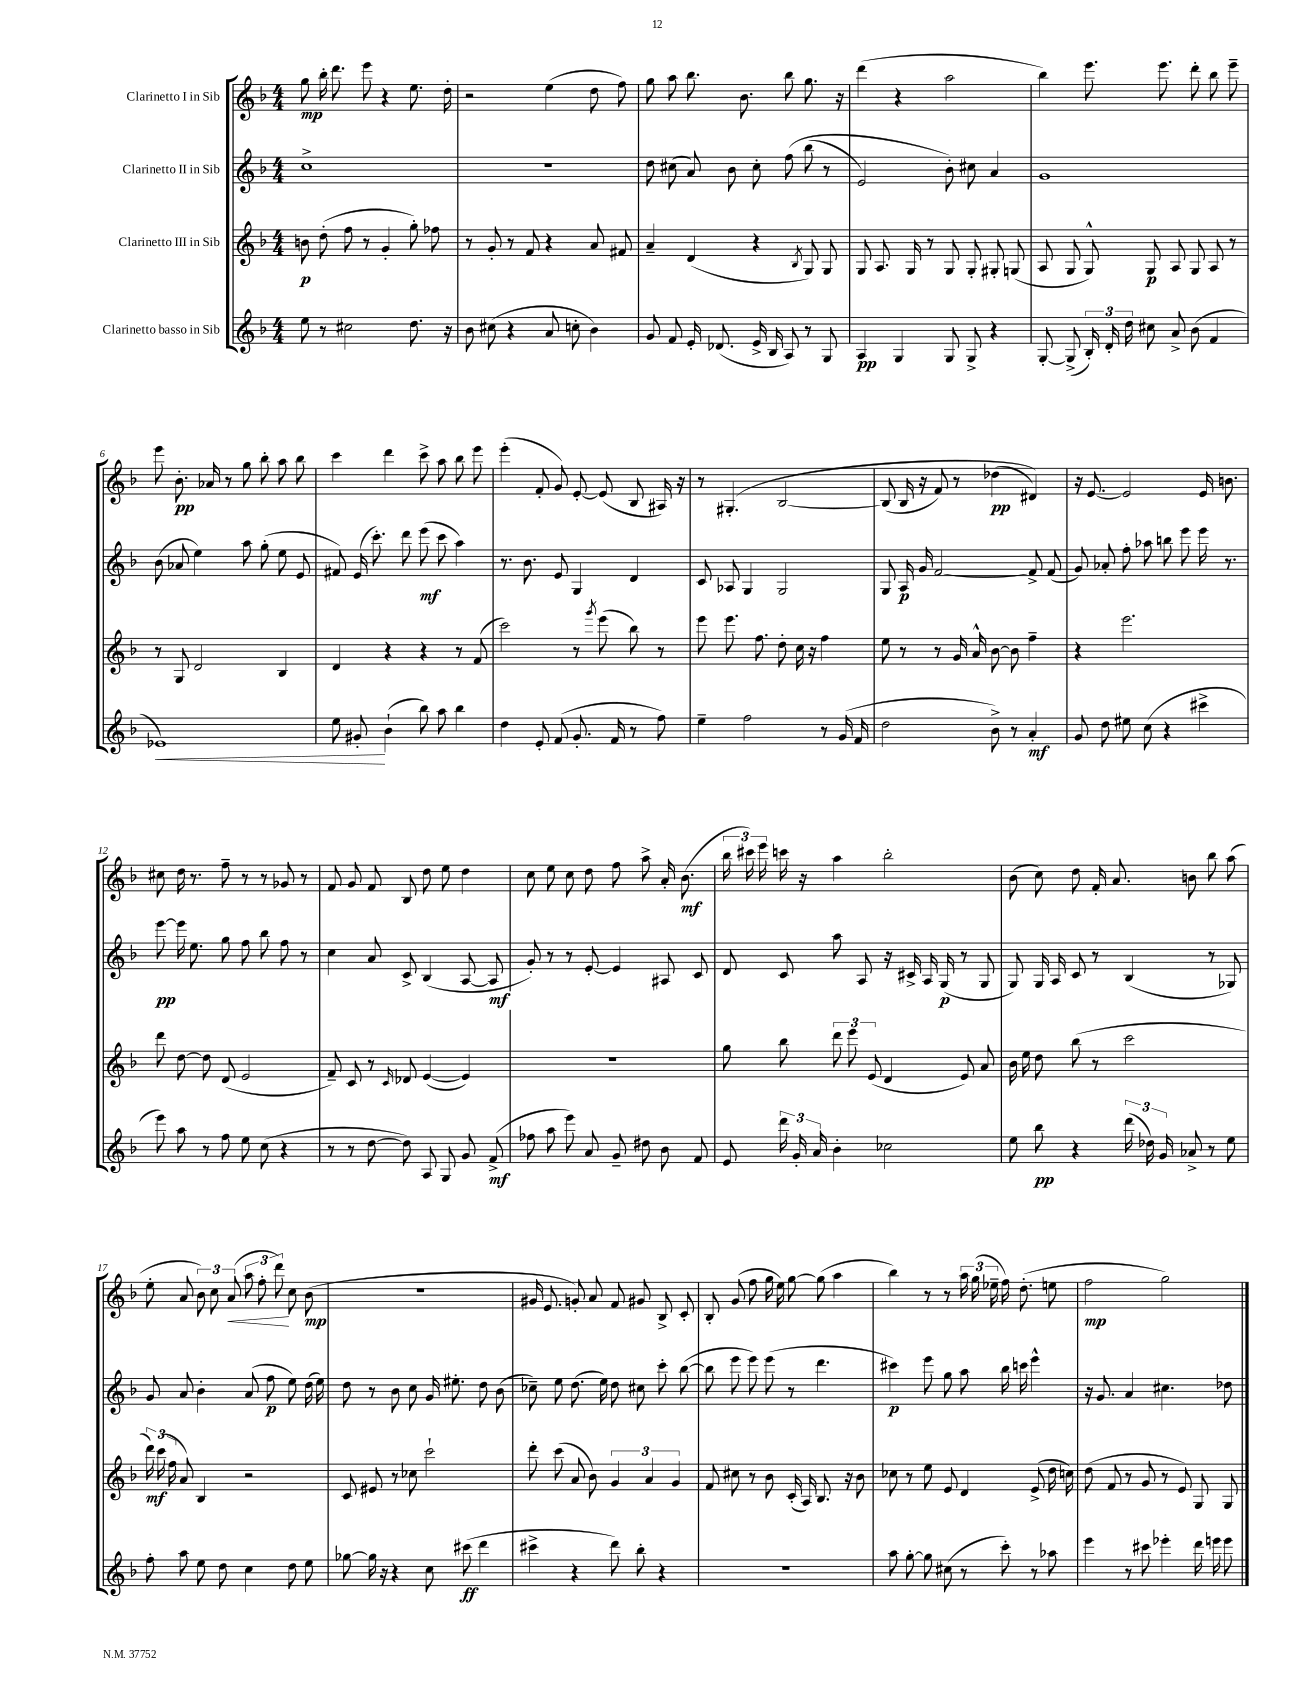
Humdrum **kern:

**kern	**dynam	**kern	**dynam	**kern	**dynam	**kern	**dynam
*part4	*part4	*part3	*part3	*part2	*part2	*part1	*part1
*staff4	*staff4	*staff3	*staff3	*staff2	*staff2	*staff1	*staff1
*I"Clarinetto basso in Sib	*	*I"Clarinetto III in Sib	*	*I"Clarinetto II in Sib	*	*I"Clarinetto I in Sib	*
*clefG2	*	*clefG2	*	*clefG2	*	*clefG2	*
*k[b-]	*	*k[b-]	*	*k[b-]	*	*k[b-]	*
*M4/4	*	*M4/4	*	*M4/4	*	*M4/4	*
=1	=1	=1	=1	=1	=1	=1	=1
8ee\	.	8bn\	p	1cc^	.	8gg\	mp
8r	.	(8dd'\	.	.	.	16bb-'\	.
.	.	.	.	.	.	8.ddd\	.
2cc#X\	.	8ff\	.	.	.	.	.
.	.	8r	.	.	.	8eee\	.
.	.	4g'/	.	.	.	4r	.
8.dd\	.	8gg'\)	.	.	.	8.ee\	.
.	.	8ff-X\	.	.	.	.	.
16r	.	.	.	.	.	16dd'\	.
=2	=2	=2	=2	=2	=2	=2	=2
8b-\	.	8r	.	1r	.	2r	.
(8cc#X\	.	8g'/	.	.	.	.	.
4r	.	8r	.	.	.	.	.
.	.	8f/	.	.	.	.	.
8a/	.	4r	.	.	.	(4ee\	.
8ccn'\	.	.	.	.	.	.	.
4b-\)	.	8a/	.	.	.	8dd\	.
.	.	8f#X/	.	.	.	8ff\)	.
=3	=3	=3	=3	=3	=3	=3	=3
8g/	.	4a~/	.	8dd\	.	8gg\	.
8f/	.	.	.	(8cc#X\	.	8aa\	.
16e'/	.	(4d/	.	8a/)	.	8.bb-\	.
(8.d-X/	.	.	.	.	.	.	.
.	.	.	.	8b-\	.	.	.
.	.	.	.	.	.	8.b-\	.
16e^/	.	4r	.	8cc#'\	.	.	.
16B-/	.	.	.	.	.	.	.
8A/)	.	.	.	(8ff\	.	8bb-\	.
.	.	8qB-/	.	.	.	.	.
8r	.	8G/)	.	(8bb-\	.	8.gg\	.
8G/	.	8G/	.	8r	.	.	.
.	.	.	.	.	.	16r	.
=4	=4	=4	=4	=4	=4	=4	=4
4A/	pp	8G/	.	2e/)	.	(4ddd\	.
.	.	8.A/	.	.	.	.	.
4G/	.	.	.	.	.	4r	.
.	.	16G/	.	.	.	.	.
.	.	8r	.	.	.	.	.
8G/	.	8G/	.	8b-'\)	.	2aa\	.
8G^/	.	8G'/	.	8cc#X\	.	.	.
4r	.	8G#X'/	.	4a/	.	.	.
.	.	(8Gn/	.	.	.	.	.
=5	=5	=5	=5	=5	=5	=5	=5
[8G'/	.	8A/	.	1g	.	4bb-\)	.
(8G^/]	.	8G/	.	.	.	.	.
24B-'/)	.	8G^^/)	.	.	.	8.eee\	.
24d'/	.	.	.	.	.	.	.
24dd\	.	.	.	.	.	.	.
8cc#X\	.	8G/	p	.	.	.	.
.	.	.	.	.	.	8.eee\	.
8a^/	.	8A/	.	.	.	.	.
(8b-\	.	8G/	.	.	.	8ddd'\	.
4f/	.	8A/	.	.	.	8bb-\	.
.	.	8r	.	.	.	8eee~\	.
!!LO:LB:g=z
=6	=6	=6	=6	=6	=6	=6	=6
!	!LO:HP:b	!	!	!	!	!	!
1e-X)	<	8r	.	(8b-\	.	8eee\	.
.	.	8G/	.	8a-X/	.	8.b-'\	pp
.	.	2d/	.	4ee\)	.	.	.
.	.	.	.	.	.	16a-X/	.
.	.	.	.	.	.	8r	.
.	.	.	.	8aa\	.	8gg\	.
.	.	.	.	(8gg'\	.	8bb-'\	.
.	.	4B-/	.	8ee\	.	8aa\	.
.	.	.	.	8e/	.	8bb-\	.
=7	=7	=7	=7	=7	=7	=7	=7
8ee\	.	4d/	.	8f#X/)	.	4ccc\	.
8g#X'/	.	.	.	(16e/	.	.	.
.	.	.	.	8.ccc'\)	.	.	.
(4b-`\	[	4r	.	.	.	4ddd\	.
.	.	.	.	8ddd\	.	.	.
8bb-\)	.	4r	.	(8eee\	mf	8ccc^\	.
8aa\	.	.	.	8ccc\	.	8aa\	.
4bb-\	.	8r	.	4aa\)	.	8bb-\	.
.	.	(8f/	.	.	.	8eee\	.
=8	=8	=8	=8	=8	=8	=8	=8
4dd\	.	2ccc\)	.	8.r	.	(4eee'\	.
.	.	.	.	8.b-\	.	.	.
8e'/	.	.	.	.	.	8f'/	.
(8f/	.	.	.	8e/	.	8g/)	.
8.g'/	.	8r	.	4G/	.	[8e'/	.
.	.	8qggg/	.	.	.	.	.
.	.	(8eee\	.	.	.	(8e/]	.
16f/	.	.	.	.	.	.	.
8r	.	8bb-\)	.	4d/	.	8B-/	.
8ff\)	.	8r	.	.	.	16A#X/)	.
.	.	.	.	.	.	16r	.
=9	=9	=9	=9	=9	=9	=9	=9
4ee~\	.	8eee\	.	8c/	.	8r	.
.	.	8.eee\	.	8A-X/	.	(4.G#X'/	.
2ff\	.	.	.	4G/	.	.	.
.	.	8.ff\	.	.	.	.	.
.	.	8dd'\	.	2G/	.	[2B-/	.
.	.	16cc\	.	.	.	.	.
.	.	16r	.	.	.	.	.
8r	.	4ff\	.	.	.	.	.
(16g/	.	.	.	.	.	.	.
16f/	.	.	.	.	.	.	.
=10	=10	=10	=10	=10	=10	=10	=10
2dd\	.	8ee\	.	8G/	.	(8B-/]	.
.	.	8r	.	16A/	p	16B-/	.
.	.	.	.	16g/	.	16r	.
.	.	8r	.	[2f/	.	8f/)	.
.	.	16g/	.	.	.	8r	.
.	.	16a^^/	.	.	.	.	.
8b-^\)	.	[8b-\	.	.	.	(4dd-X\	pp
8r	.	8b-\]	.	.	.	.	.
4a'/	mf	4ff~\	.	8f^/]	.	4d#X/))	.
.	.	.	.	(8f/	.	.	.
=11	=11	=11	=11	=11	=11	=11	=11
8g/	.	4r	.	8g/)	.	16r	.
.	.	.	.	.	.	[8.e/	.
8dd\	.	.	.	8a-X'/	.	.	.
8ee#X\	.	2.eee\	.	8ff'\	.	2e/]	.
(8cc\	.	.	.	8aa-X\	.	.	.
4r	.	.	.	8bbn\	.	.	.
.	.	.	.	8eee\	.	.	.
4ccc#X^\	.	.	.	16eee\	.	16e/	.
.	.	.	.	8.r	.	8.bn\	.
!!LO:LB:g=z
=12	=12	=12	=12	=12	=12	=12	=12
8eee\)	.	8ddd\	.	[8eee\	pp	8cc#X\	.
8aa\	.	[8dd\	.	16eee\]	.	16dd\	.
.	.	.	.	8.ee\	.	8.r	.
8r	.	8dd\]	.	.	.	.	.
8ff\	.	(8d/	.	8gg\	.	8ff~\	.
8ee\	.	2e/	.	8ff\	.	8r	.
(8cc\	.	.	.	8bb-\	.	8r	.
4r	.	.	.	8ff\	.	8g-X/	.
.	.	.	.	8r	.	8r	.
=13	=13	=13	=13	=13	=13	=13	=13
8r	.	8f~/)	.	4cc\	.	8f/	.
8r	.	8c/	.	.	.	8g/	.
[8dd\	.	8r	.	8a/	.	8f/	.
.	.	16qqc/	.	.	.	.	.
8dd\])	.	8d-X/	.	8c^/	.	8B-/	.
8A/	.	([4e/	.	(4B-/	.	8dd\	.
8G/	.	.	.	.	.	8ee\	.
8g/	.	4e/])	.	[8A/	.	4dd\	.
(8f^/	mf	.	.	8A/]	mf	.	.
=14	=14	=14	=14	=14	=14	=14	=14
8ff-X\	.	1r	.	8g'/)	.	8cc\	.
8aa\	.	.	.	8r	.	8ee\	.
8eee\)	.	.	.	8r	.	8cc\	.
8a/	.	.	.	[8e'/	.	8dd\	.
8g~/	.	.	.	4e/]	.	8ff\	.
8dd#X\	.	.	.	.	.	8aa^\	.
8b-\	.	.	.	8A#X/	.	16a'/	.
.	.	.	.	.	.	(8.b-\	mf
8f/	.	.	.	8c/	.	.	.
=15	=15	=15	=15	=15	=15	=15	=15
8e/	.	8gg\	.	8d/	.	24bb-\	.
.	.	.	.	.	.	24ccc#X\)	.
.	.	.	.	.	.	24eee\	.
24ddd\	.	8bb-\	.	8c/	.	16cccn\	.
24g'/	.	.	.	.	.	.	.
.	.	.	.	.	.	16r	.
24a/	.	.	.	.	.	.	.
4b-'\	.	12ddd\	.	8aa\	.	4aa\	.
.	.	12eee\	.	.	.	.	.
.	.	.	.	8A/	.	.	.
.	.	(12e/	.	.	.	.	.
2cc-X\	.	4d/	.	16r	.	2bb-'\	.
.	.	.	.	16c#X^/	.	.	.
.	.	.	.	16A/	.	.	.
.	.	.	.	(16G/	p	.	.
.	.	8e/)	.	8r	.	.	.
.	.	8a/	.	8G/	.	.	.
=16	=16	=16	=16	=16	=16	=16	=16
8ee\	.	16b-\	.	8G/)	.	(8b-\	.
.	.	16ee\	.	.	.	.	.
8bb-\	pp	8dd\	.	16G/	.	8cc\)	.
.	.	.	.	16A/	.	.	.
4r	.	(8bb-\	.	8c/	.	8dd\	.
.	.	8r	.	8r	.	16f'/	.
.	.	.	.	.	.	8.a/	.
(24ddd\	.	2ccc\	.	(4B-/	.	.	.
24dd-X\)	.	.	.	.	.	.	.
24g/	.	.	.	.	.	.	.
8a-X^/	.	.	.	.	.	8bn\	.
8r	.	.	.	8r	.	8bb-\	.
8ee\	.	.	.	8G-X/)	.	(8aa\	.
!!LO:LB:g=z
=17	=17	=17	=17	=17	=17	=17	=17
8ff'\	.	24ddd\)	mf	8g/	.	8ee'\	.
.	.	(24ccc\	.	.	.	.	.
.	.	24ff\	.	.	.	.	.
8aa\	.	8a/)	.	8a/	.	8a/	.
8ee\	.	4B-/	.	4b-'\	.	12b-\)	.
.	.	.	.	.	.	12cc\	.
8dd\	.	.	.	.	.	.	.
!	!	!	!	!	!	!	!LO:HP:b
.	.	.	.	.	.	(12a/	<
4cc\	.	2r	.	(8a/	.	12aa\	.
.	.	.	.	.	.	12ff'\	.
.	.	.	.	8ff\	p	.	.
.	.	.	.	.	.	12ddd\)	.
8dd\	.	.	.	8ee\)	.	8cc\	[
8ee\	.	.	.	(16dd\	.	(8b-\	mp
.	.	.	.	16ee\)	.	.	.
=18	=18	=18	=18	=18	=18	=18	=18
[8gg-X\	.	8c/	.	8dd\	.	1r	.
16gg-\]	.	8e#X/	.	8r	.	.	.
16r	.	.	.	.	.	.	.
4r	.	8r	.	8b-\	.	.	.
.	.	8cc-X\	.	8cc\	.	.	.
8cc\	.	2ccc`\	.	16g/	.	.	.
.	.	.	.	8.ee#X'\	.	.	.
(8ccc#X\	ff	.	.	.	.	.	.
4ddd\	.	.	.	8dd\	.	.	.
.	.	.	.	(8b-\	.	.	.
=19	=19	=19	=19	=19	=19	=19	=19
4ccc#X^\	.	8ddd'\	.	8cc-X~\)	.	16g#X/	.
.	.	.	.	.	.	8.e/	.
.	.	(8ccc\	.	8ee\	.	.	.
4r	.	8a/	.	(8.dd\	.	8gn'/)	.
.	.	8b-\)	.	.	.	8a/	.
.	.	.	.	16ee\)	.	.	.
8ddd\)	.	6g/	.	8dd\	.	8f/	.
8bb-'\	.	.	.	8cc#X\	.	8g#X/	.
.	.	6a/	.	.	.	.	.
4r	.	.	.	8ccc'\	.	8B-^/	.
.	.	6g/	.	.	.	.	.
.	.	.	.	([8bb-\	.	8c'/	.
=20	=20	=20	=20	=20	=20	=20	=20
1r	.	8f/	.	8bb-\]	.	8B-'/	.
.	.	8cc#X\	.	8eee\	.	(8g/	.
.	.	8r	.	8eee\)	.	8ff\	.
.	.	8b-\	.	(8eee\	.	16gg\	.
.	.	.	.	.	.	16ee\)	.
.	.	(16c'/	.	8r	.	[8gg\	.
.	.	16A/)	.	.	.	.	.
.	.	8.B-/	.	4.ddd\	.	(8gg\]	.
.	.	.	.	.	.	4aa\	.
.	.	16r	.	.	.	.	.
.	.	8b-\	.	.	.	.	.
=21	=21	=21	=21	=21	=21	=21	=21
8aa\	.	8cc-X\	.	4ccc#X\)	p	4bb-\)	.
[8gg'\	.	8r	.	.	.	.	.
8gg\]	.	8ee\	.	8eee\	.	8r	.
(8cc#X\	.	8e/	.	8gg\	.	8r	.
8r	.	4d/	.	8aa\	.	24aa\	.
.	.	.	.	.	.	(24gg\	.
.	.	.	.	.	.	24ee-X~\	.
8ccc'\)	.	.	.	16bb-\	.	16ff\)	.
.	.	.	.	16cccn\	.	(8.dd'\	.
8r	.	(8e^/	.	4eee^^\	.	.	.
8aa-X\	.	16dd\	.	.	.	8een\	.
.	.	16ccn\)	.	.	.	.	.
=22	=22	=22	=22	=22	=22	=22	=22
4eee\	.	(8dd\	.	16r	.	2ff\	mp
.	.	.	.	8.g/	.	.	.
.	.	8f/	.	.	.	.	.
8r	.	8r	.	4a/	.	.	.
8ccc#X\	.	8g/	.	.	.	.	.
4eee-X'\	.	8r	.	4.cc#X\	.	2gg\)	.
.	.	8e/)	.	.	.	.	.
16ddd\	.	8G/	.	.	.	.	.
16eeen\	.	.	.	.	.	.	.
8eee\	.	8G/	.	8dd-X\	.	.	.
==	==	==	==	==	==	==	==
*-	*-	*-	*-	*-	*-	*-	*-
